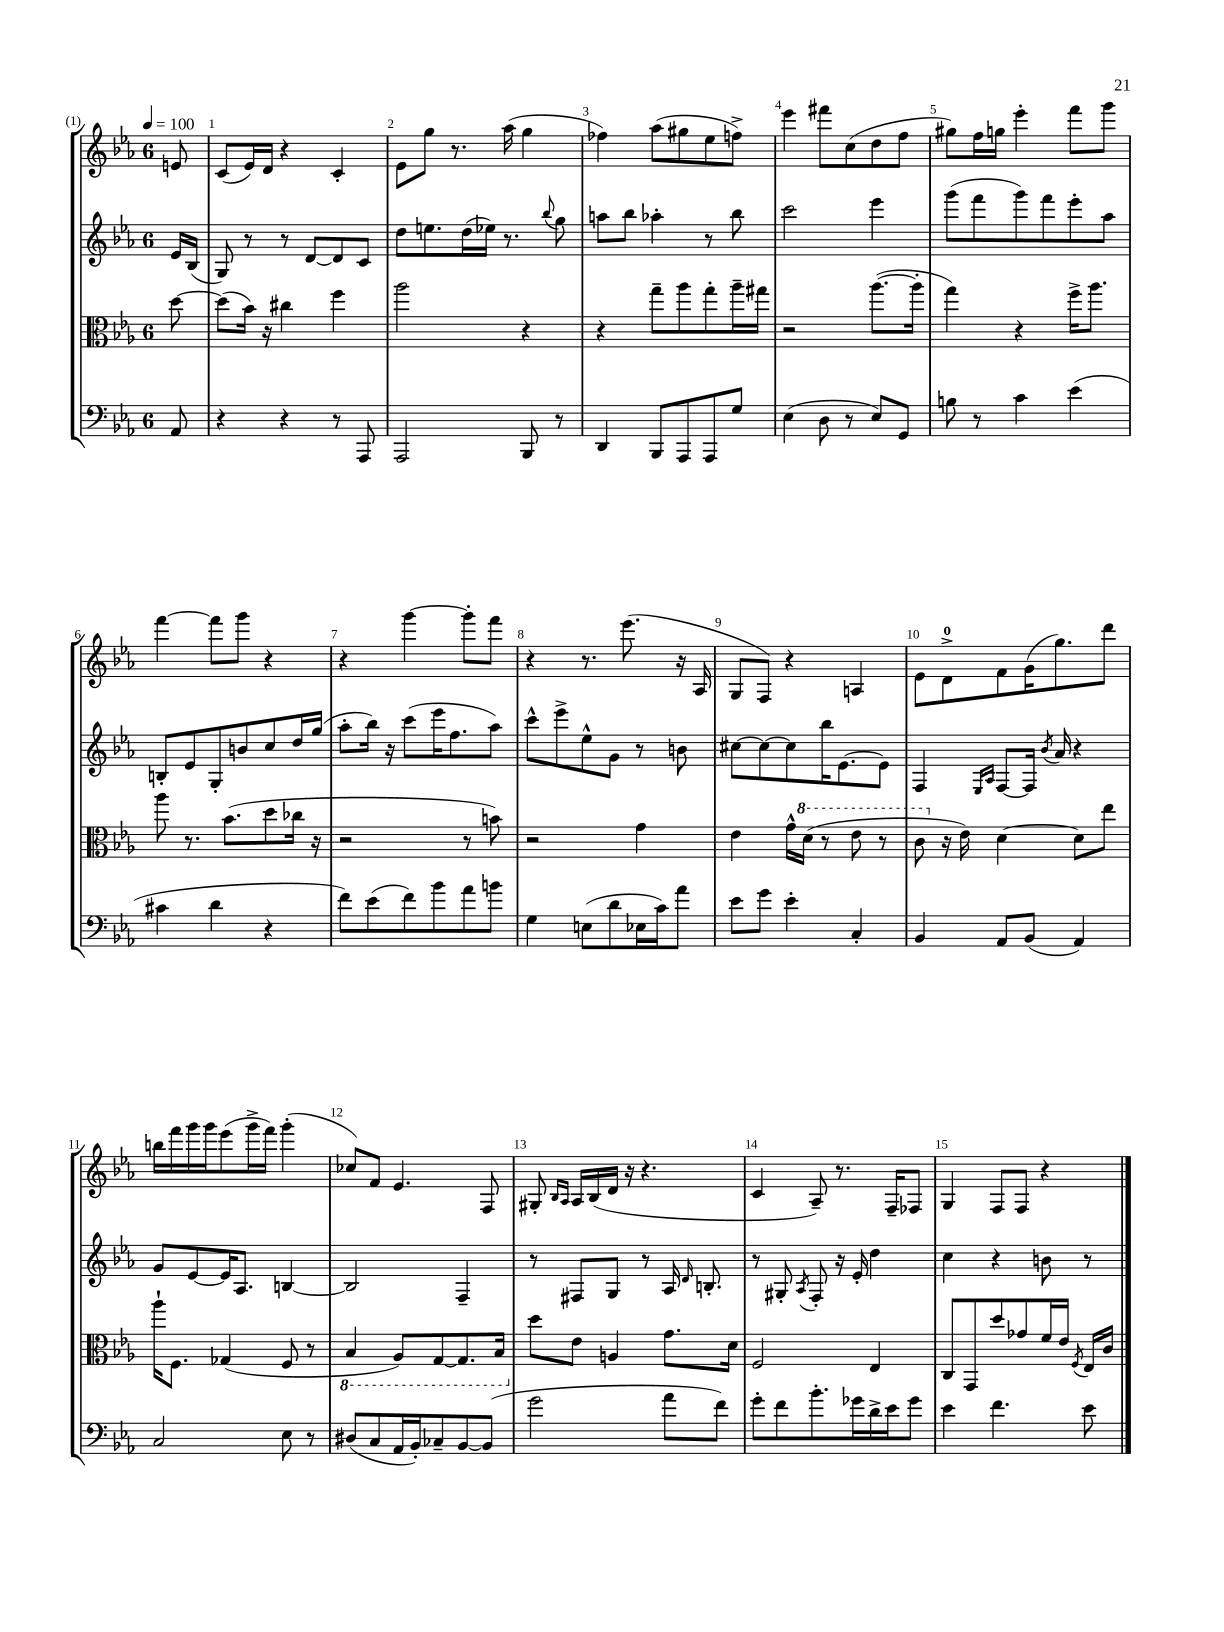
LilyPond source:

<<
\new StaffGroup <<
\new Staff = "s0" {
    \clef treble \key ees \major \once \override Staff.TimeSignature.style = #'single-digit \time 6/8 \partial 8 \tempo 4 = 100
    \autoBeamOff e'8 |
    c'8[( ees'16) d'16] r4 c'4-. |
    ees'8[ g''8] r8. aes''16( g''4 |
    fes''4) aes''8[( gis''8 ees''8 f''8]->) |
    ees'''4 fis'''8[ c''8( d''8 f''8] |
    gis''8[) f''16 g''16] ees'''4-. f'''8[ g'''8] |
    f'''4~ f'''8[ g'''8] r4 |
    r4 g'''4~ g'''8[-. f'''8] |
    r4 r8. ees'''8.( r16 aes16 |
    g8[ f8]) r4 a4 |
    ees'8[ d'8-0-> f'8 g'16( g''8.) d'''8] |
    b''16[ f'''16 g'''16 g'''16 ees'''8( g'''16-> f'''16]) g'''4-.( |
    ces''8[) f'8] ees'4. f8 |
    gis8-. \grace { bes16[ aes16] } aes16[ bes16( d'16] r16 r4. |
    c'4 aes8--) r8. f16[-- fes8] |
    g4 f8[ f8] r4 \bar "|." |
}
\new Staff = "s1" {
    \clef treble \key ees \major \once \override Staff.TimeSignature.style = #'single-digit \time 6/8 \partial 8
    \autoBeamOff ees'16[ bes16]( |
    g8) r8 r8 d'8[~ d'8 c'8] |
    d''8[ e''8. d''16( ees''16]) r8. \appoggiatura { bes''8 } g''8 |
    a''8[ bes''8] aes''4-. r8 bes''8 |
    c'''2 ees'''4 |
    g'''8[( f'''8 g'''8) f'''8 ees'''8-. aes''8] |
    b8[-. ees'8 g8-. b'8 c''8 d''16 g''16]( |
    aes''8[-. bes''16]) r16 c'''8[( ees'''16 f''8. aes''8]) |
    c'''8[-^ ees'''8-> ees''8-^ g'8] r8 b'8 |
    cis''8[~ cis''8~ cis''8 bes''16 ees'8.~ ees'8] |
    f4 \grace { ees16[ aes16] } f8[~ f16] \acciaccatura { bes'8 } aes'16 r4 |
    g'8[ ees'8~ ees'16 aes8.] b4~ |
    b2 f4-- |
    r8 fis8[ g8] r8 aes16 \grace { d'16 } b8.-. |
    r8 gis8-. \acciaccatura { aes8 } f8-. r16 ees'16-. d''4 |
    c''4 r4 b'8 r8 \bar "|." |
}
\new Staff = "s2" {
    \clef alto \key ees \major \once \override Staff.TimeSignature.style = #'single-digit \time 6/8 \partial 8
    \autoBeamOff d''8~ |
    d''8[( bes'16]) r16 cis''4 f''4 |
    aes''2 r4 |
    r4 g''8[-- aes''8 g''8-. aes''16-- gis''16] |
    r2 aes''8.[~( aes''16]-. |
    g''4) r4 f''16[-> aes''8.] |
    aes''8 r8. bes'8.[( d''8 ces''16] r16 |
    r2 r8 b'8) |
    r2 g'4 |
    ees'4 g'16[-^ \ottava #1 d''16]( r8 ees''8 r8 |
    c''8 \ottava #0 r16 ees'16) d'4~ d'8[ ees''8] |
    aes''16[-! f8.] ges4( f8 r8 |
    \ottava #-1 bes,4 aes,8[) g,8~ g,8. bes,16] \ottava #0 |
    d''8[ ees'8] a4 g'8.[ d'16] |
    f2 ees4 |
    c8[ g,8 d''8 ges'8 f'16 ees'16] \acciaccatura { f8 } ees16[ c'16] \bar "|." |
}
\new Staff = "s3" {
    \clef bass \key ees \major \once \override Staff.TimeSignature.style = #'single-digit \time 6/8 \partial 8
    \autoBeamOff aes,8 |
    r4 r4 r8 aes,,8 |
    aes,,2 bes,,8 r8 |
    d,4 bes,,8[ aes,,8 aes,,8 g8] |
    ees4( d8 r8 ees8[) g,8] |
    b8 r8 c'4 ees'4( |
    cis'4 d'4 r4 |
    f'8[) ees'8( f'8) bes'8 aes'8 b'8] |
    g4 e8[( d'8 ees16 c'16) aes'8] |
    ees'8[ g'8] ees'4-. c4-. |
    bes,4 aes,8[ bes,8]( aes,4) |
    c2 ees8 r8 |
    dis8[( c8 aes,16 bes,16-.) ces8-- bes,8~ bes,8]( |
    g'2 aes'8[ f'8]) |
    g'8[-. f'8 bes'8.-. ges'16 d'16-> ees'16 ges'8] |
    ees'4 f'4. ees'8 \bar "|." |
}
>>
>>
\layout { \context { \Score \override BarNumber.break-visibility = ##(#f #t #t) barNumberVisibility = #all-bar-numbers-visible } }
